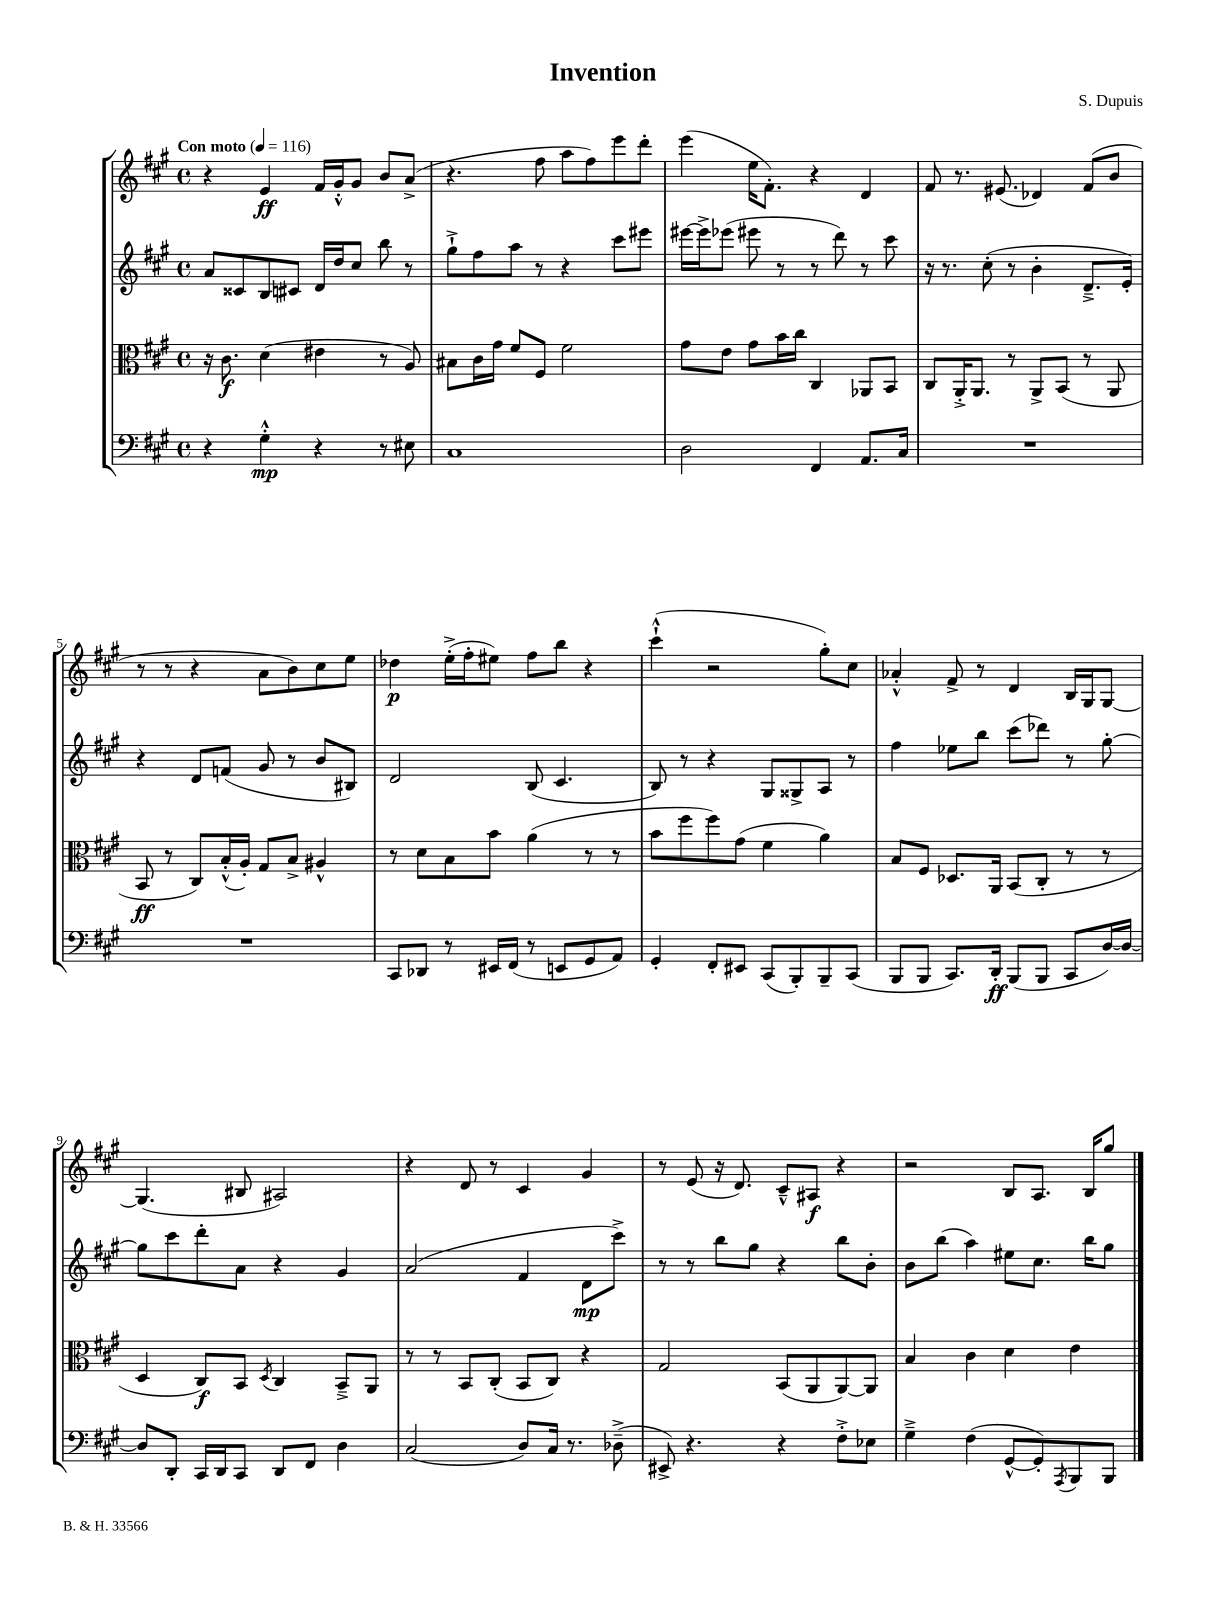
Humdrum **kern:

**kern	**kern	**kern	**kern
*staff4	*staff3	*staff2	*staff1
*clefF4	*clefC3	*clefG2	*clefG2
*k[f#c#g#]	*k[f#c#g#]	*k[f#c#g#]	*k[f#c#g#]
*M4/4	*M4/4	*M4/4	*M4/4
*met(c)	*met(c)	*met(c)	*met(c)
*MM116	*MM116	*MM116	*MM116
4r	16r	8a/L	4r
.	8.c#\	.	.
.	.	8c##/	.
4G#'^^\	(4d\	8B/	4e/
.	.	8c#/J	.
4r	4e#\	16d/LL	16f#/LL
.	.	16dd/J	16g#'^^/J
.	.	8cc#/J	8g#/J
8r	8r	8bb\	8b/L
8E#\	8A/)	8r	(8a^/J
=	=	=	=
1C#	8B#\L	8gg#`^\L	4.r
.	16c#\L	8ff#\	.
.	16g#\JJ	.	.
.	8f#/L	8aa\J	.
.	8F#/J	8r	8ff#\
.	2f#\	4r	8aa\L
.	.	.	8ff#\)
.	.	8ccc#\L	8eee\
.	.	8eee#\J	8ddd'\J
=	=	=	=
2D\	8g#\L	[16eee#\LL	(4eee\
.	.	16eee#^\]J	.
.	8e\J	(8eee-\J	.
.	8g#\L	8eee#\	16ee\LK
.	.	.	8.f#'\J)
.	16b\L	8r	.
.	16cc#\JJ	.	.
4FF#/	4C#/	8r	4r
.	.	8ddd\)	.
8.AA/L	8AA-/L	8r	4d/
.	8BB/J	8ccc#\	.
16C#/Jk	.	.	.
=	=	=	=
1r	8C#/L	16r	8f#/
.	.	8.r	.
.	16AA'^/K	.	8.r
.	8.AA/J	.	.
.	.	(8cc#'\	.
.	.	.	(8.e#/
.	8r	8r	.
.	8AA^/L	4b'\	4d-/)
.	(8BB/J	.	.
.	8r	8.d~^/L	(8f#/L
.	8AA/	.	8b/J
.	.	16e'/Jk)	.
=	=	=	=
1r	8BB/	4r	8r
.	8r	.	8r
.	8C#/L)	8d/L	4r
.	(16B'^^/L	(8f/J	.
.	16A'/JJ)	.	.
.	8G#/L	8g#/	8a\L
.	8B^/J	8r	8b\)
.	4A#^^/	8b/L	8cc#\
.	.	8B#/J)	8ee\J
=	=	=	=
8CC#/L	8r	2d/	4dd-\
8DD-/J	8d\L	.	.
8r	8B\	.	(16ee'^\LL
.	.	.	16ff#'\J
16EE#/LL	8b\J	.	8ee#\J)
(16FF#/JJ	.	.	.
8r	(4a\	(8B/	8ff#\L
8EE/L	.	4.c#/	8bb\J
8GG#/	8r	.	4r
8AA/J)	8r	.	.
=	=	=	=
4GG#'/	8b\L	8B/)	(4ccc#`^^\
.	8ff#\	8r	.
8FF#'/L	8ff#\)	4r	2r
8EE#/J	(8g#\J	.	.
(8CC#/L	4f#\	8G#/L	.
8BBB'/)	.	8G##^/	.
8BBB~/	4a\)	8A/J	8gg#'\L)
(8CC#/J	.	8r	8cc#\J
=	=	=	=
8BBB/L	8B/L	4ff#\	4a-'^^/
8BBB/J	8F#/J	.	.
8.CC#/L)	8.D-/L	8ee-\L	8f#^/
.	.	8bb\J	8r
16DD'/Jk	16AA/Jk	.	.
(8BBB/L	(8BB/L	(8ccc#\L	4d/
8BBB/J	8C#'/J	8ddd-\J)	.
8CC#/L	8r	8r	16B/LL
.	.	.	16G#/J
[16D/L)	8r	[8gg#'\	[8G#/J
16D/_JJ	.	.	.
=	=	=	=
8D/]L	4D/	8gg#\]L	(4.G#/]
8DD'/J	.	8ccc#\	.
16CC#/LL	8C#/L)	8ddd'\	.
16DD/J	.	.	.
8CC#/J	8BB/J	8a\J	8B#/
.	8qD/	.	.
8DD/L	4C#/	4r	2A#/)
8FF#/J	.	.	.
4D\	8BB~^/L	4g#/	.
.	8AA/J	.	.
=	=	=	=
(2C#/	8r	(2a/	4r
.	8r	.	.
.	8BB/L	.	8d/
.	(8C#'/J	.	8r
8D/L)	8BB/L	4f#/	4c#/
16C#/Jk	8C#/J)	.	.
8.r	.	.	.
.	4r	8d\L	4g#/
(8D-~^\	.	8ccc#^\J)	.
=	=	=	=
8EE#^/)	2G#/	8r	8r
4.r	.	8r	(8e/
.	.	8bb\L	16r
.	.	.	8.d/)
.	.	8gg#\J	.
4r	(8BB/L	4r	8c#~^^/L
.	8AA/	.	8A#/J
8F#'^\L	[8AA/)	8bb\L	4r
8E-\J	8AA/]J	8b'\J	.
=	=	=	=
4G#~^\	4B/	8b\L	2r
.	.	(8bb\J	.
(4F#\	4c#\	4aa\)	.
[8GG#^^/L	4d\	8ee#\L	8B/L
8GG#'/])	.	8.cc#\J	8.A/J
8qAAA/	.	.	.
8BBB/	4e\	.	.
.	.	16bb\LK	16B/LK
8BBB/J	.	8gg#\J	8gg#/J
==	==	==	==
*-	*-	*-	*-
